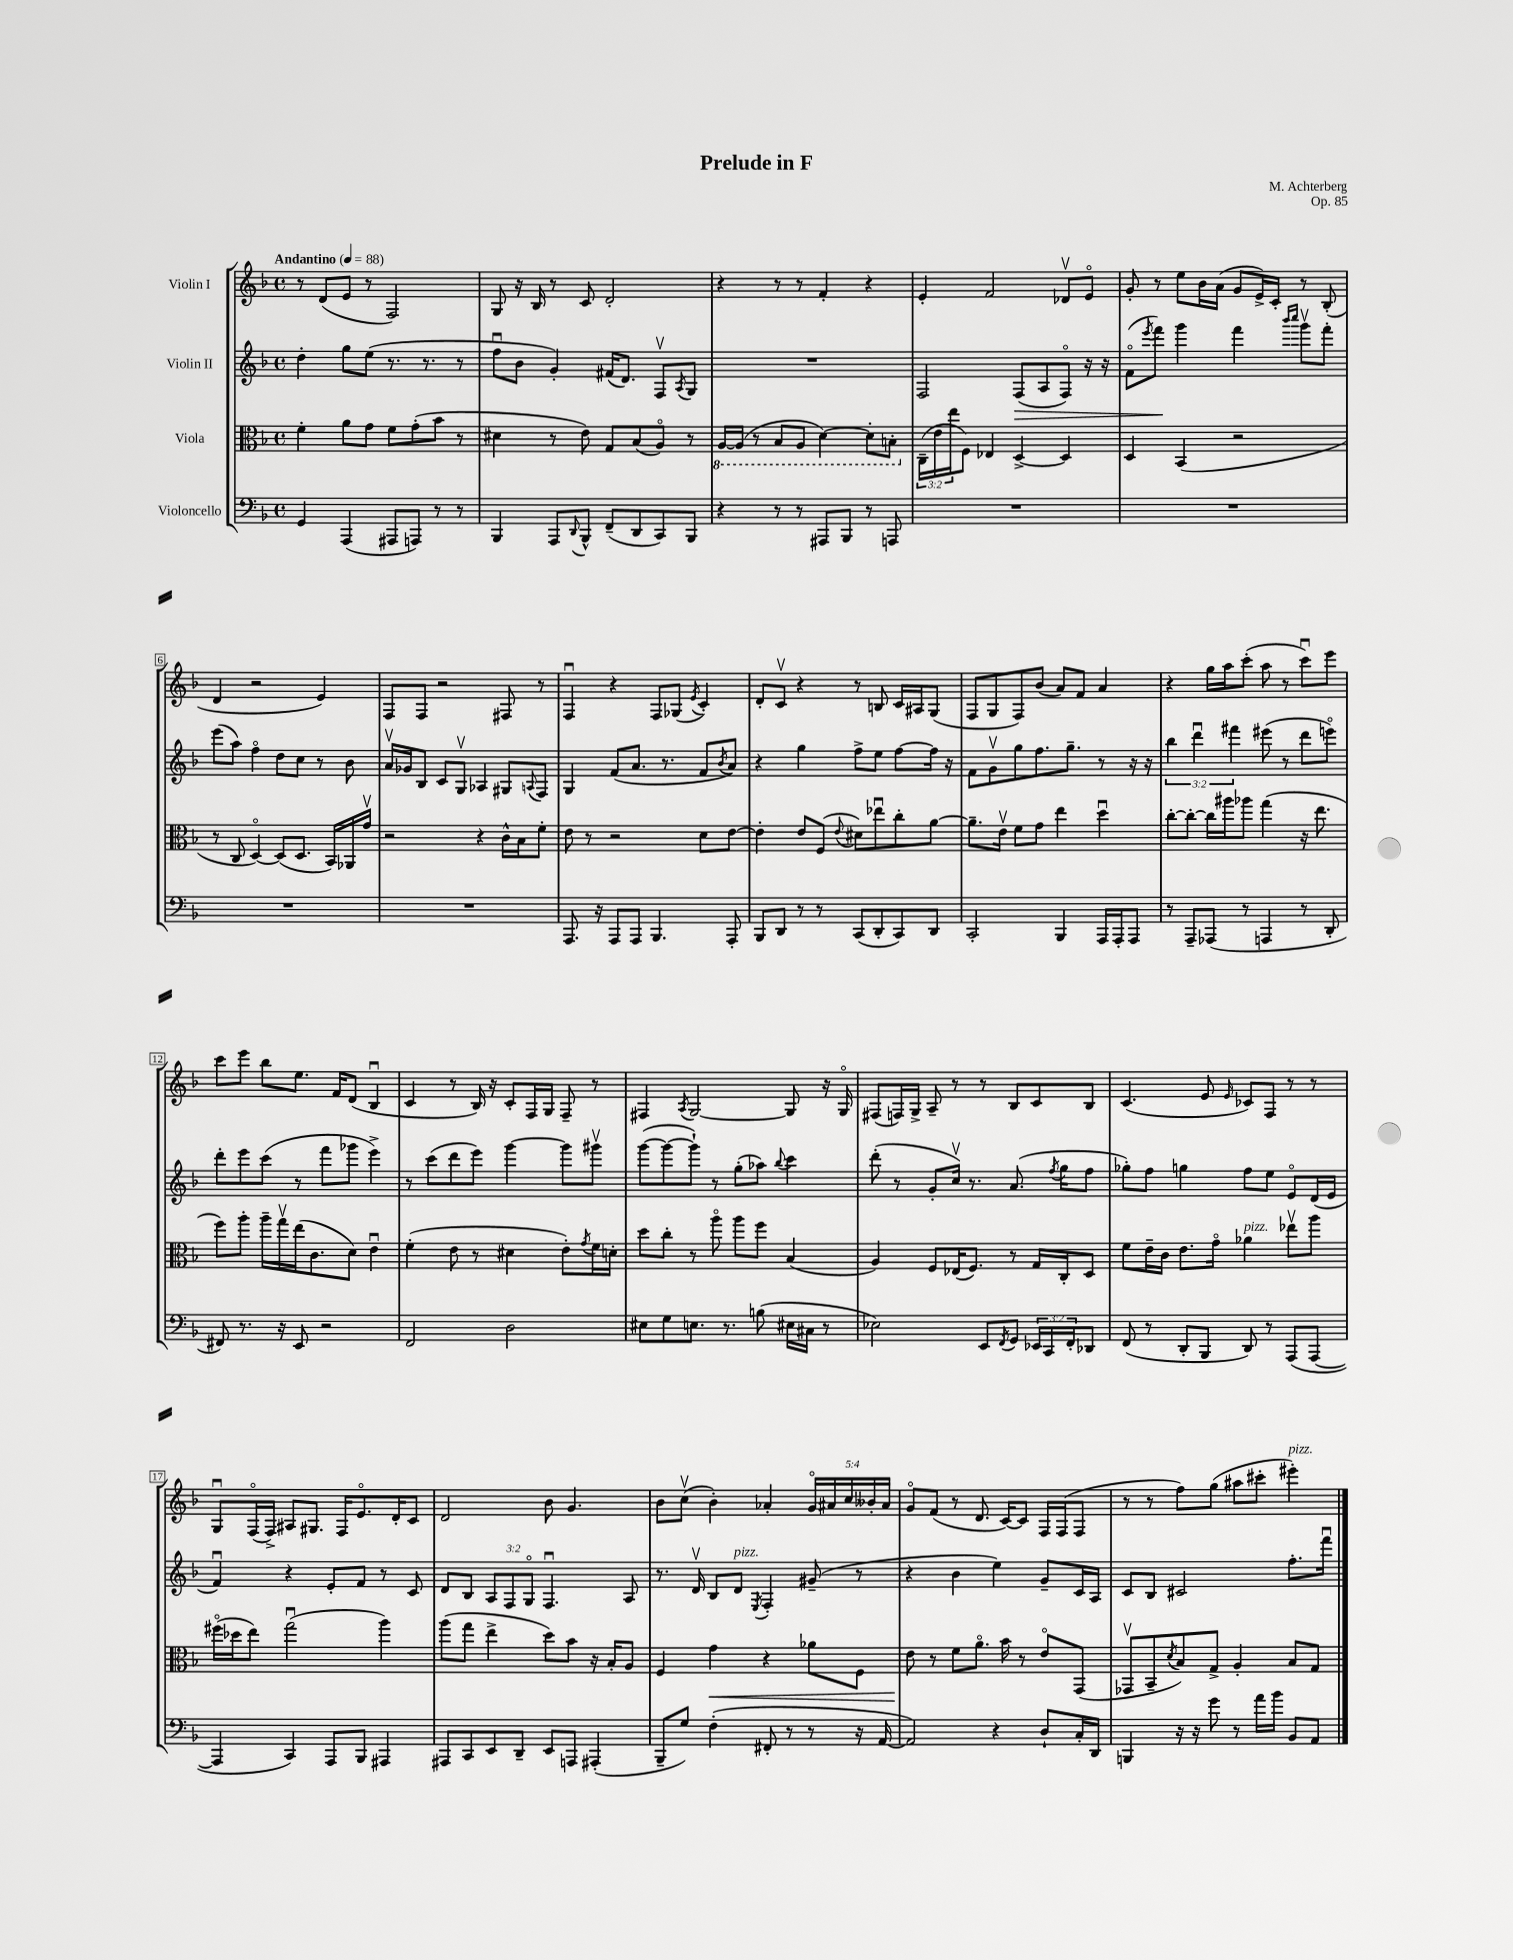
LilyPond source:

\header { title = "Prelude in F" composer = "M. Achterberg" opus = "Op. 85" }
<<
\new StaffGroup <<
\new Staff = "s0" \with { instrumentName = "Violin I" } {
    \clef treble \key f \major \defaultTimeSignature \time 4/4 \override Staff.TupletNumber.text = #tuplet-number::calc-fraction-text \tempo "Andantino" 4 = 88
    r8 d'8( e'8 r8 f2) |
    g8 r16 bes16 r8 c'8 d'2-. |
    r4 r8 r8 f'4-. r4 |
    e'4-. f'2 des'8\upbow e'8\flageolet |
    g'8-. r8 e''8 bes'16 a'16( g'8 e'16->) c'16-. r8 bes8-.( |
    d'4 r2 e'4) |
    f8 f8 r2 fis8 r8 |
    f4\downbow r4 f8 ges8( \acciaccatura { e'8 } c'4-.) |
    d'8-. c'8\upbow r4 r8 b8 c'16 ais16 g8( |
    f8 g8 f8) bes'8( a'8) f'8 a'4 |
    r4 g''16 a''16 c'''8-.( a''8 r8 c'''8\downbow) e'''8 |
    c'''8 e'''8 bes''8 e''8. f'16 d'8( bes4\downbow |
    c'4 r8 bes16) r16 c'8-. f16 g16 f8-- r8 |
    fis4 \acciaccatura { a8 } g2~ g8 r16 g16\flageolet |
    fis8( f16) g16-> a8-- r8 r8 bes8 c'8 bes8 |
    c'4.( e'8 \grace { e'16 } ces'8) f8 r8 r8 |
    g8\downbow f16\flageolet( f16->) ais8 gis8. f16 e'8.\flageolet d'16-. c'8 |
    d'2 bes'8 g'4. |
    bes'8 c''8\upbow( bes'4-.) aes'4-. \tuplet 5/4 { g'16\flageolet ais'16 c''16 beses'16-. ais'16 } |
    g'8\flageolet f'8( r8 d'8. c'16~) c'8 f16 f16( f8 |
    r8 r8 f''8) g''8( ais''8 cis'''8-. eis'''4-.^\markup { \italic "pizz." }) \bar "|." |
}
\new Staff = "s1" \with { instrumentName = "Violin II" } {
    \clef treble \key f \major \defaultTimeSignature \time 4/4 \override Staff.TupletNumber.text = #tuplet-number::calc-fraction-text
    d''4-. g''8 e''8( r8. r8. r8 |
    f''8\downbow bes'8 g'4-.) fis'16( d'8.) f8\upbow \acciaccatura { a8 } g8 |
    R1 |
    f2 f8\>( a8 f8\flageolet) r16 r16 |
    f'8\flageolet( \acciaccatura { e'''8 } f'''8\!) g'''4 f'''4 \grace { bes'''16 c''''16 } g'''8\upbow f'''8-. |
    e'''8( a''8) f''4\flageolet d''8 c''8 r8 bes'8 |
    a'16\upbow ges'16 bes8 c'8 g8\upbow aes4 gis8 \appoggiatura { a8 } f8 |
    g4 f'8( a'8. r8. f'8 \acciaccatura { bes'8 } a'8) |
    r4 g''4 f''8-> e''8 f''8~ f''16 r16 |
    f'8 g'8\upbow g''8 f''8. g''8.-- r8 r16 r16 |
    \tuplet 3/2 { bes''4 d'''4\downbow fis'''4 } eis'''8( r8 d'''8 e'''8\flageolet) |
    d'''8-. e'''8 c'''8( r8 f'''8 ges'''8 e'''4->) |
    r8 c'''8( d'''8 e'''8) g'''4~ g'''8 gis'''8\upbow |
    g'''8~( g'''8~ g'''8-!) r8 g''8-.( aes''8) \appoggiatura { bes''8 } c'''4 |
    d'''8-.( r8 g'8-. c''16\upbow) r8. a'8.( \acciaccatura { f''8 } g''16 f''8 |
    ges''8-.) f''8 g''4 f''8 e''8 e'8\flageolet d'16( e'16 |
    f'4\downbow) r4 e'8-. f'8 r8 c'8 |
    d'8 bes8 \tuplet 3/2 { a8 f8 g8\flageolet } f4.\downbow a8 |
    r8. d'16\upbow bes8 d'8^\markup { \italic "pizz." } \acciaccatura { e8 } f4-. gis'8--( r8 |
    r4 bes'4 e''4) g'8-- c'16 a16 |
    c'8 bes8 cis'2 f''8.-. f'''16\downbow \bar "|." |
}
\new Staff = "s2" \with { instrumentName = "Viola" } {
    \clef alto \key f \major \defaultTimeSignature \time 4/4 \override Staff.TupletNumber.text = #tuplet-number::calc-fraction-text
    f'4-. a'8 g'8 f'8 g'8-.( bes'8 r8 |
    dis'4 r8 e'8) g8 bes8( a8\flageolet) r8 |
    \ottava #-1 a,16~ a,16( r8 bes,8 a,8 d4~) d8-. b,8-. \ottava #0 |
    \tuplet 3/2 { c16--( e'16 e''16 } f8) ees4 d4~-> d4 |
    d4 bes,4( r2 |
    r8 c8 d4~\flageolet) d8( d8. bes,16) aes,16 g'16\upbow |
    r2 r4 c'16-^ bes16 f'8-. |
    e'8 r8 r2 d'8 e'8~ |
    e'4-. e'8 f8( \appoggiatura { e'8 } dis'8) ees''8\downbow c''8-. a'8~ |
    a'8.-- e'16\upbow f'8 g'8 e''4 d''4\downbow |
    c''8~-. c''8~-. c''16 ais''16 aes''8 g''4( r16 e''8. |
    f''8) a''8-. a''16-- g''16\upbow e''16( c'8. d'8) e'4\downbow |
    f'4-.( e'8 r8 dis'4 e'8-.) \acciaccatura { g'8 } f'16 d'16-. |
    d''8 c''8-. r8 a''8\flageolet a''8 f''8 bes4( |
    a4) f8 ees16( f8.) r8 g16 c16-. d8 |
    f'8 e'16-- c'16 e'8. g'16\flageolet aes'4^\markup { \italic "pizz." } ees''8\upbow a''8 |
    fis''16\flageolet( des''16 e''8) g''2\downbow( a''4) |
    a''8( g''8 e''4-> d''8) bes'8 r16 bes16-. a8 |
    f4 g'4\< r4 aes'8 f8 |
    e'8\! r8 f'8 a'8.\flageolet bes'16 r8 e'8\flageolet g,8( |
    ges,8\upbow bes,8-- \acciaccatura { d'8 } bes8) g8-> a4-. bes8 g8 \bar "|." |
}
\new Staff = "s3" \with { instrumentName = "Violoncello" } {
    \clef bass \key f \major \defaultTimeSignature \time 4/4 \override Staff.TupletNumber.text = #tuplet-number::calc-fraction-text
    g,4 a,,4( ais,,8 a,,8) r8 r8 |
    bes,,4 a,,8 \appoggiatura { d,8 } bes,,8-^ f,8--( d,8 c,8) bes,,8 |
    r4 r8 r8 ais,,8 bes,,8 r8 a,,8 |
    R1 |
    R1 |
    R1 |
    R1 |
    a,,8. r16 a,,8 a,,8 bes,,4. a,,8-. |
    bes,,8 d,8 r8 r8 c,8( d,8-. c,8) d,8 |
    c,2-. bes,,4 a,,16 a,,16-. a,,8 |
    r8 a,,8-- aes,,8( r8 a,,4 r8 d,8-. |
    fis,8) r8. r16 e,8 r2 |
    f,2 d2 |
    eis8 g8 e8. r8. b8( eis16 cis16 r8 |
    ees2) e,8 \acciaccatura { f,8 } g,8 \tuplet 3/2 { ees,16 c,16 f,16-. } des,8 |
    f,8( r8 d,8-. bes,,8 d,8) r8 a,,8( a,,8~ |
    a,,4 c,4) a,,8 bes,,8 ais,,4 |
    ais,,8 c,8 e,8 d,8-- e,8 a,,8 ais,,4-.( |
    bes,,8-- g8) f4-.( fis,8-. r8 r8 r16 a,16~ |
    a,2) r4 d8-! c16-. d,16 |
    b,,4 r16 r16 g'8 r8 a'16 bes'16 bes,8 a,8 \bar "|." |
}
>>
>>
\layout { \context { \Score \override BarNumber.stencil = #(make-stencil-boxer 0.1 0.3 ly:text-interface::print) } }
